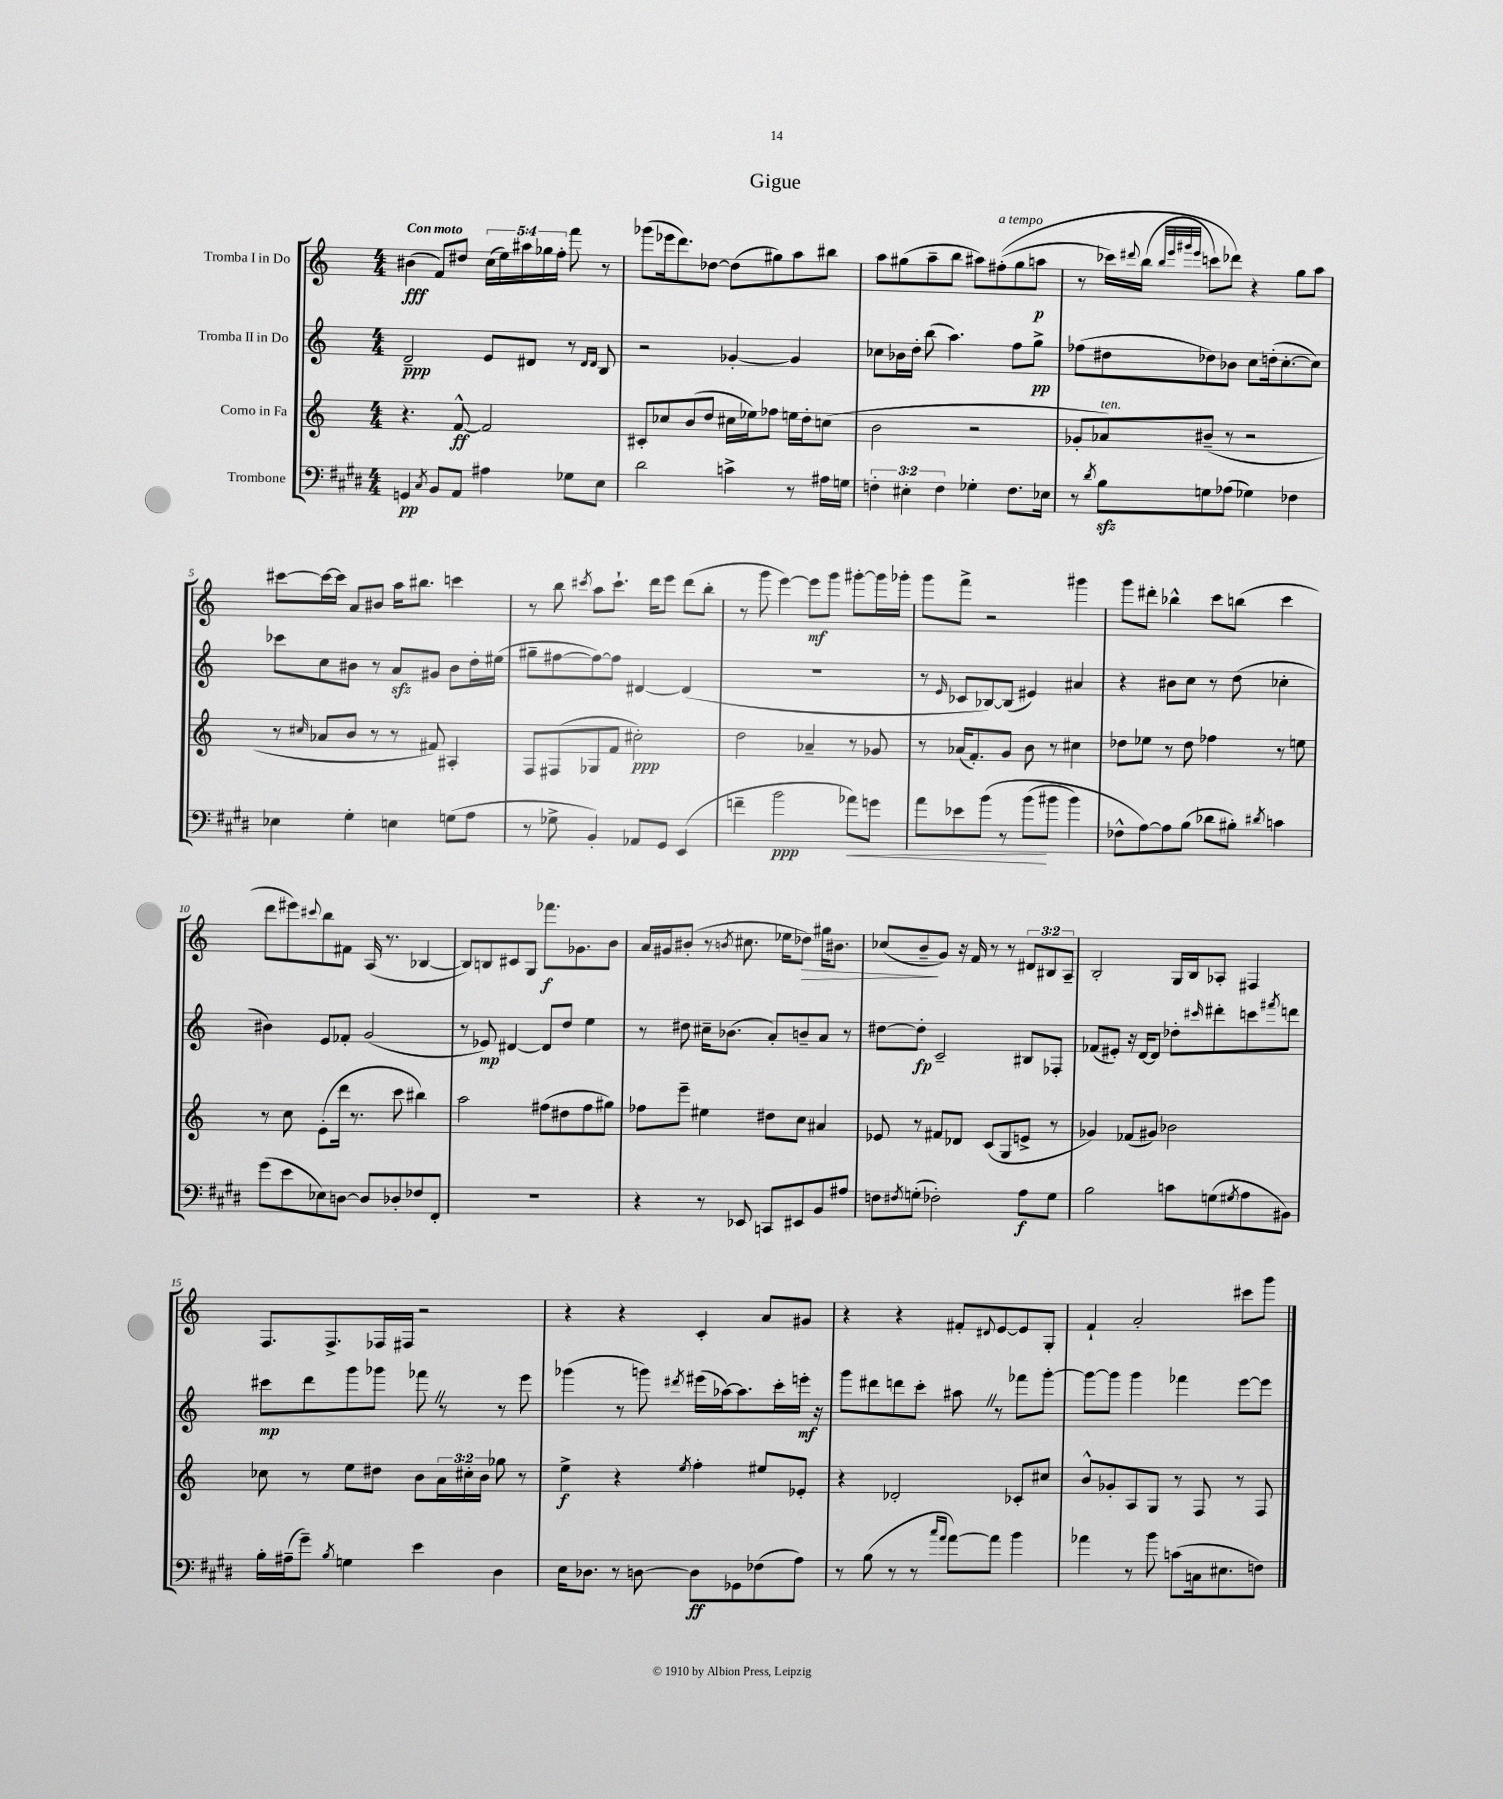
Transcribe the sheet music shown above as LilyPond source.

\header { title = "Gigue" }
<<
\new StaffGroup <<
\new Staff = "s0" \with { instrumentName = "Tromba I in Do" } {
    \clef treble \key c \major \numericTimeSignature \time 4/4 \override Staff.TupletNumber.text = #tuplet-number::calc-fraction-text \tempo "Con moto"
    bis'4\fff( f'8) dis''8 \tuplet 5/4 { c''16( e''16) ais''16 ges''16 f''16-. } f'''8 r8 |
    ges'''8( ees'''16 d'''8.) des''8~ des''8( gis''8) a''8 bis''8 |
    a''8 gis''8( a''8-- b''8 ais''8) fis''8-.^\markup { \italic "a tempo" }(\( gis''8 a''8\p |
    r8 ces'''16) \appoggiatura { dis'''8 } b''16( \grace { b''32 e'''32 gis'''32 e'''32 } c'''8) des'''8\) r4 g''8 a''8 |
    cis'''8~ cis'''16~ cis'''16 a'8 bis'8 a''16 bis''8. c'''4 |
    r8 b''8 \acciaccatura { cis'''8 } a''8 cis'''8.-! d'''16 e'''8 d'''8( b''8-. |
    r8 g'''8 e'''4~) e'''8\mf g'''8 gis'''8~-. gis'''16 ges'''16-. |
    g'''8 f'''8-> r2 gis'''4 |
    g'''8 dis'''8-. bes''4-^ c'''8 b''8( c'''4 |
    d'''8 eis'''8) \appoggiatura { cis'''8 } b''8 fis'8 a16( r8. bes4~ |
    bes8) b8 cis'8 g8 fes'''8.\f ges'8. b'8 |
    a'16 gis'16 bis'8-.( r8 \acciaccatura { b'8 } cis''8. ees''16 des''8\>) gis''16 bis'8. |
    ces''8( b'8--\! g'8) r16 f'16 r8 r8 \tuplet 3/2 { dis'8 bis8 a8-- } |
    b2-. g16 b16 aes8-. fis4 |
    f8. f8.-> fes16 fis16 r2 |
    r4 r4 c'4-. a'8 gis'8 |
    r4 r4 fis'8-. \appoggiatura { dis'8 } e'8~ e'8 g8-. |
    f'4-! a'2-. cis'''8 g'''8 \bar "|." |
}
\new Staff = "s1" \with { instrumentName = "Tromba II in Do" } {
    \clef treble \key c \major \numericTimeSignature \time 4/4
    d'2--\ppp e'8 dis'8 r8 \grace { dis'16 dis'16 } b8 |
    r2 ges'4~-. ges'4 |
    ces''8 bes'16 d''16-. b''8( a''4.) f''8 g''8->\pp |
    fes''8( dis''8 des''8) bes'8 c''8 d''16-.( c''8.~-. c''8) |
    ces'''8 c''8 bis'8 r8 a'8\sfz gis'8 bis'8 d''16-. eis''16( |
    gis''8-- fis''8~ fis''8~) fis''8 dis'4~ dis'4( |
    R1 |
    r8 \grace { e'16 } ces'8 bes8~) bes8( eis'4) ais'4 |
    r4 bis'8 c''8 r8 d''8( ces''4-. |
    bis'4) e'8 fes'8-. g'2( |
    r8 ees'8\mp) dis'4~ dis'8 d''8 e''4 |
    r8 dis''8 cis''16-- bes'8.( a'8-.) b'8-- a'8 r8 |
    dis''8~ dis''8-.\fp c'2-- bis8 fes8-. |
    fes'8( eis'8-.) r16 d'16~ d'8 des''8-. \grace { cis'''16 } dis'''8-. c'''8 \acciaccatura { fis'''8 } d'''8 |
    cis'''8\mp d'''8 g'''8 ges'''8 fes'''8 \once \override BreathingSign.text = \markup { \musicglyph "scripts.caesura.straight" } \breathe r8 r8 e'''8 |
    ges'''4( r8 g'''8) \acciaccatura { dis'''8 } eis'''16( aes''16~) aes''8. c'''16-. e'''16-.\mf r16 |
    g'''8 dis'''8 d'''8 c'''8-. ais''8 \once \override BreathingSign.text = \markup { \musicglyph "scripts.caesura.straight" } \breathe r8 fes'''8 g'''8~-. |
    g'''8~ g'''8 g'''4 fes'''4 e'''8~ e'''8 \bar "|." |
}
\new Staff = "s2" \with { instrumentName = "Corno in Fa" } {
    \clef treble \key c \major \numericTimeSignature \time 4/4 \override Staff.TupletNumber.text = #tuplet-number::calc-fraction-text
    r4. f'8~-^\ff f'2 |
    cis'8-. ces''8 b'8( d''8 cis''16 ees''16) fes''8 e''16 d''16-. c''8( |
    b'2 r2 |
    ges'8-. aes'8^\markup { \italic "ten." }) bis'8--( r8 r2 |
    r8 \grace { cis''16 } aes'8 b'8 r8 r8 fis'8) ais4-. |
    f8 fis8( ges8 f'8 cis''2-.\ppp) |
    d''2 aes'4-- r8 ges'8 |
    r8 aes'16( f'8.-.) g'8 b'8 r8 cis''4 |
    des''8 ees''8 r8 des''8 fes''4 r8 e''8 |
    r8 c''8 e'8-.( d'''16 r8. c'''8 bis''4) |
    a''2 fis''8( dis''8 fis''8 gis''8) |
    fes''8 e'''8-- eis''4 dis''8 c''8 ais'4 |
    ees'8 r8 fis'8 des'8 c'8( g8 e'8-> r8 |
    ges'4) fes'8( gis'8) bes'2 |
    ces''8 r8 e''8 dis''8 b'8 \tuplet 3/2 { a'16 cis''16-. b'16 } ges''8 r8 |
    e''4->\f r4 \acciaccatura { e''8 } f''4-. eis''8 ees'8-. |
    r4 des'2-. ces'8-. cis''8 |
    b'8-^ ges'8-. a8 g8 r8 f8 r8 f8 \bar "|." |
}
\new Staff = "s3" \with { instrumentName = "Trombone" } {
    \clef bass \key e \major \numericTimeSignature \time 4/4 \override Staff.TupletNumber.text = #tuplet-number::calc-fraction-text
    g,4\pp \acciaccatura { cis8 } b,8 a,8 ais4 ges8 e8 |
    dis'2 c'4-> r8 ais16 g16 |
    \tuplet 3/2 { f4-. eis4-. f4 } ges4-. f8. ees16 |
    r8 \acciaccatura { dis'8 } b8\sfz g8 aes8( ges4) fes4 |
    ees4 gis4-. e4 g8( a8 |
    r8 ges8-> b,4-.) aes,8 gis,8 e,4( |
    f'4-- b'2\ppp aes'8\<) g'8 |
    a'8 ees'8 b'8\( r8 b'8\!( bis'8 bis'4) |
    fes8-^ a8~\) a8 b8( des'8 bis8-.) \acciaccatura { dis'8 } c'4 |
    gis'8( e'8 ees8) d8~ d8 des8-. fes8 fis,8-. |
    R1 |
    r4 r8 ees,8 c,8 eis,8 b,8 ais8 |
    f8 \acciaccatura { fis8 } g8-.( fes2-.) a8\f g8 |
    b2 c'8 g8( \acciaccatura { gis8 } a8 bis,8) |
    b16-. ais16--( gis'8--) \acciaccatura { b8 } g4 e'4 dis4 |
    e16 des8. r8 d8~ d8\ff ges,8 fes8( a8) |
    r8 b8( r8 r8 \grace { cis''16 a'16 } a'8~) a'8 b'4 |
    aes'4 r8 b'8 c'8( c16 eis8. f8) \bar "|." |
}
>>
>>
